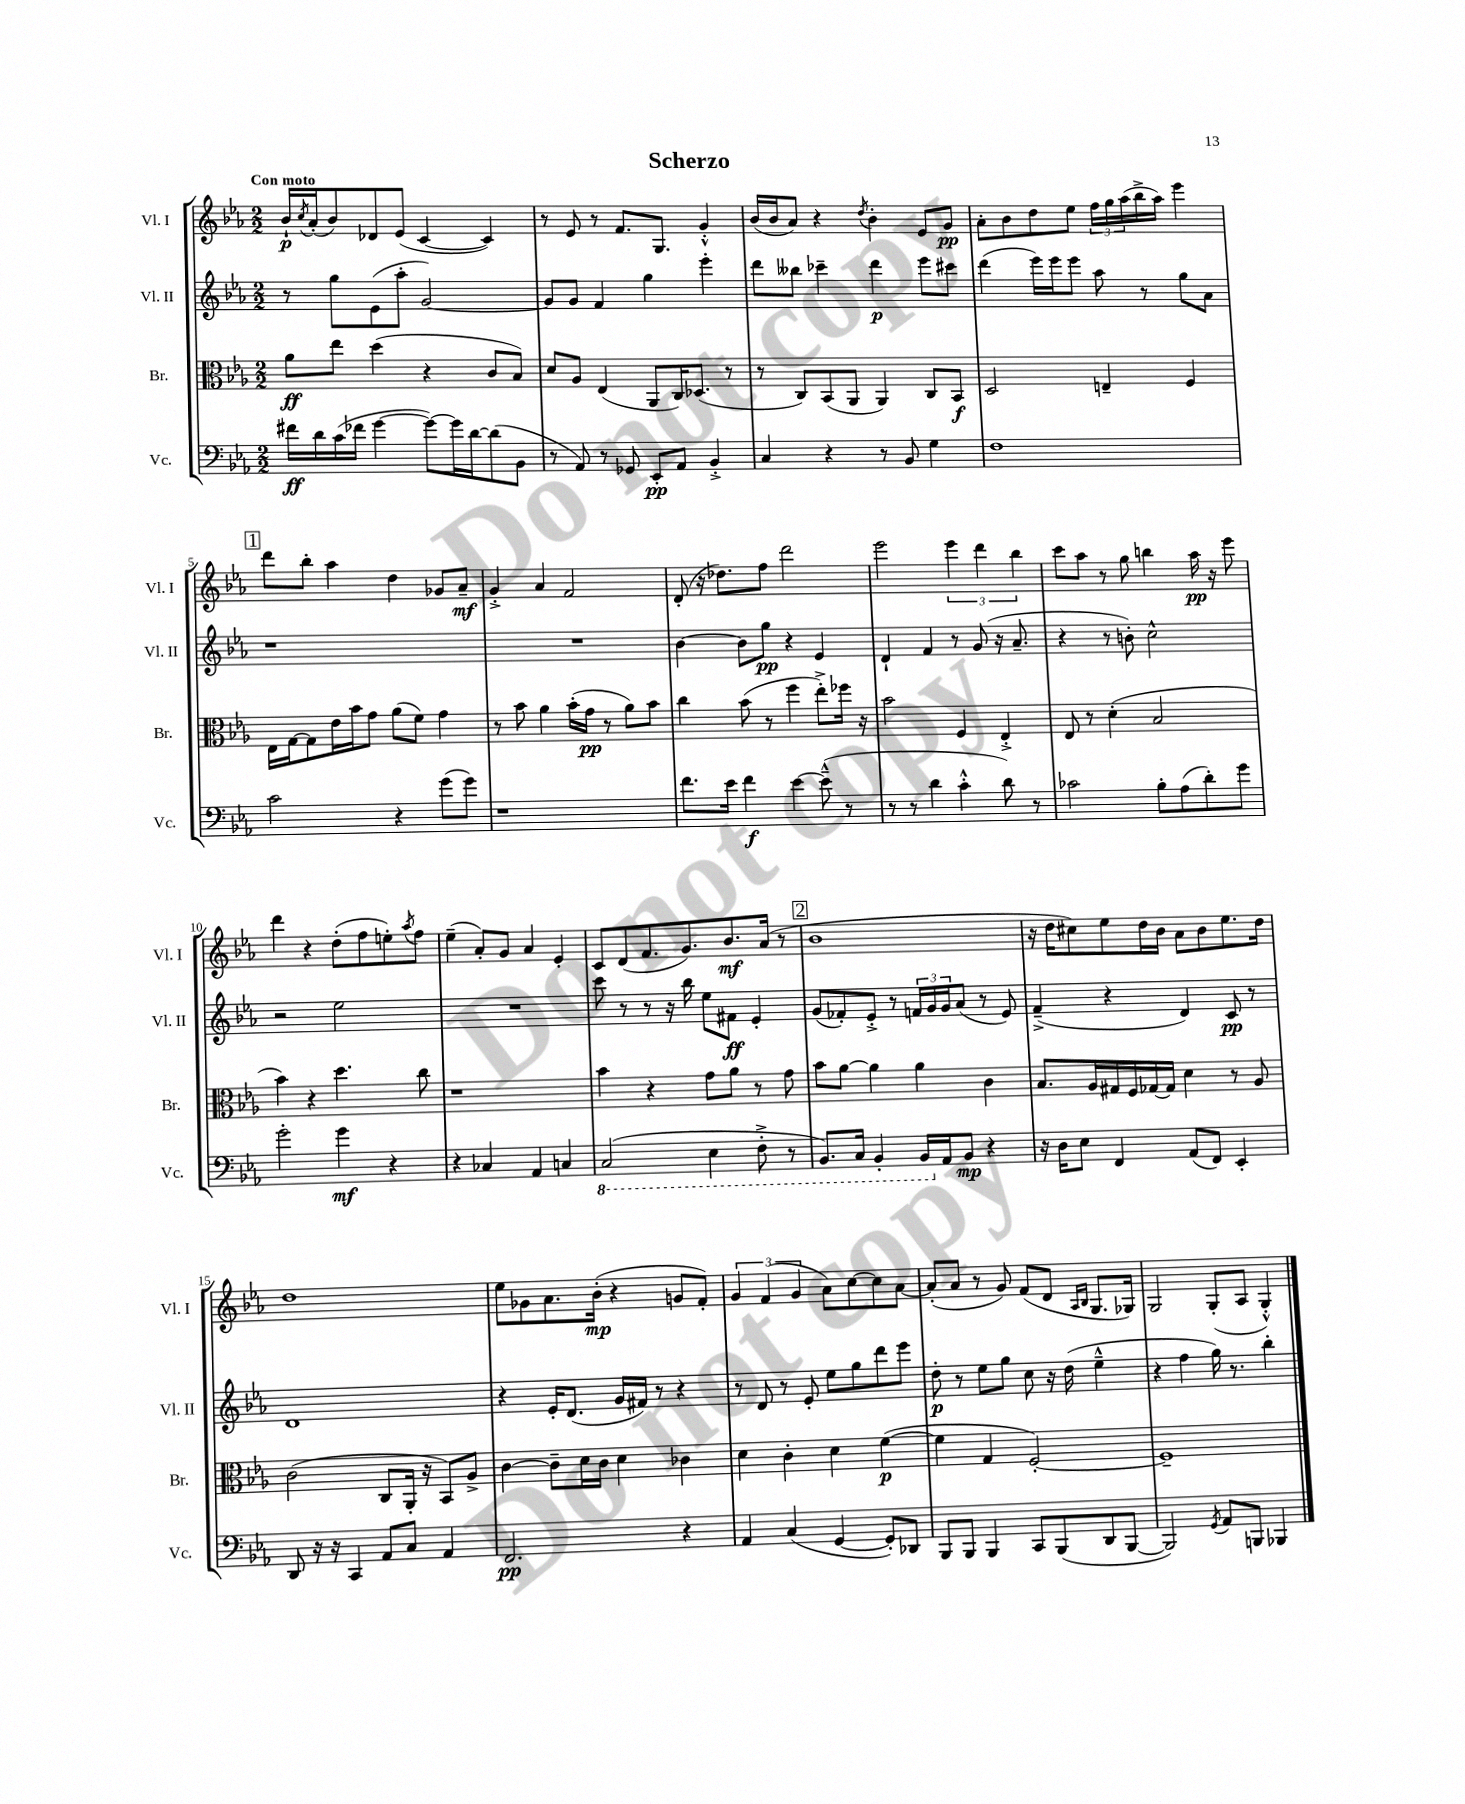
\header { title = "Scherzo" }
<<
\new StaffGroup <<
\new Staff = "s0" \with { instrumentName = "Vl. I" shortInstrumentName = "Vl. I" } {
    \clef treble \key ees \major \numericTimeSignature \time 2/2 \tempo "Con moto"
    bes'16-!\p \acciaccatura { c''8 } aes'16-.( bes'8) des'8 ees'8( c'4~ c'4) |
    r8 ees'8 r8 f'8. g8. g'4-.-^ |
    bes'16( bes'16 aes'8) r4 \acciaccatura { d''8 } bes'4-. ees'8 g'8\pp |
    aes'8-. bes'8 d''8 ees''8 \tuplet 3/2 { f''16 g''16 aes''16( } bes''16-> aes''16) ees'''4 |
    \mark \markup { \box "1" } d'''8 bes''8-. aes''4 d''4 ges'8 aes'8--\mf |
    g'4-.-> aes'4 f'2 |
    d'8-.( r16 des''8.) f''8 d'''2 |
    ees'''2 \tuplet 3/2 { ees'''4 d'''4 bes''4 } |
    c'''8 aes''8 r8 g''8 b''4 aes''16\pp r16 ees'''8 |
    d'''4 r4 d''8-.( f''8 e''8-.) \acciaccatura { aes''8 } f''8 |
    ees''4--( aes'8-.) g'8 aes'4 ees'4-. |
    c'8 d'8( f'8. g'8.) bes'8.\mf aes'16( r8 |
    \mark \markup { \box "2" } bes'1 |
    r16 d''16 cis''8) ees''8 d''16 bes'16 aes'8 bes'8 ees''8. d''16 |
    d''1 |
    ees''8 ges'8 aes'8. bes'16-.\mp( r4 g'8 f'8-.) |
    \tuplet 3/2 { g'4 f'4( g'4 } aes'8) c''8~ c''8 aes'8~ |
    aes'8-.( aes'8 r8 g'8) f'8( d'8 \grace { aes16 bes16 } g8. ges16) |
    g2 g8-.( aes8 g4-.-^) \bar "|." |
}
\new Staff = "s1" \with { instrumentName = "Vl. II" shortInstrumentName = "Vl. II" } {
    \clef treble \key ees \major \numericTimeSignature \time 2/2
    r8 g''8 ees'8( aes''8-. g'2~) |
    g'8 g'8 f'4 g''4 ees'''4-. |
    d'''8 beses''8 ces'''4-- d'''4\p ees'''8 cis'''8 |
    d'''4( ees'''16) ees'''16 ees'''8 aes''8 r8 g''8 aes'8 |
    \mark \markup { \box "1" } r1 |
    R1 |
    bes'4~ bes'8 g''8\pp r4 ees'4 |
    d'4-! f'4 r8 g'8( r16 aes'8.-- |
    r4 r8 b'8-.) c''2-^ |
    r2 ees''2 |
    R1 |
    c'''8 r8 r8 r16 bes''16 ees''8 fis'8\ff ees'4-. |
    \mark \markup { \box "2" } g'8( fes'8-.) ees'8-.-> r8 \tuplet 3/2 { f'16 g'16 g'16 } aes'8( r8 ees'8) |
    f'4--->( r4 d'4) c'8\pp r8 |
    d'1 |
    r4 ees'16-. d'8.( g'16 fis'16) r8 r4 |
    r8 d'8 r8 ees'8-. ees''8 g''8 d'''8 ees'''8 |
    d''8-.\p r8 ees''8 g''8 c''8 r16 d''16( ees''4---^ |
    r4 f''4 g''16) r8. bes''4-. \bar "|." |
}
\new Staff = "s2" \with { instrumentName = "Br." shortInstrumentName = "Br." } {
    \clef alto \key ees \major \numericTimeSignature \time 2/2
    aes'8\ff ees''8 d''4( r4 c'8 bes8) |
    d'8 aes8 ees4( aes,8 c16) des8.( r8 |
    r8 c8) bes,8( aes,8 aes,4) c8 bes,8\f |
    d2 e4-- f4 |
    \mark \markup { \box "1" } ees16 g16~ g8 ees'16 bes'16 g'8 aes'8( f'8) g'4 |
    r8 bes'8 aes'4 bes'16-.( g'16\pp r8 aes'8) bes'8 |
    c''4 bes'8( r8 f''4 ees''8-.->) fes''16 r16 |
    bes'2 f4 ees4-.-> |
    ees8 r8 d'4-.( bes2 |
    bes'4) r4 d''4. c''8 |
    r1 |
    bes'4 r4 g'8 aes'8 r8 g'8 |
    \mark \markup { \box "2" } bes'8 aes'8~ aes'4 aes'4 c'4 |
    bes8. aes16 gis16 f16 ges16~ ges16 d'4 r8 aes8 |
    c'2( c8 aes,16-. r16 bes,8) aes8-> |
    c'4~ c'8-- d'16 c'16 d'4 ces'4 |
    d'4 c'4-. d'4 f'4~\p( |
    f'4 g4 f2~-.) |
    f1-- \bar "|." |
}
\new Staff = "s3" \with { instrumentName = "Vc." shortInstrumentName = "Vc." } {
    \clef bass \key ees \major \numericTimeSignature \time 2/2
    fis'16\ff d'16 c'16( fes'16 g'4~ g'8~) g'16 d'16~ d'8( bes,8 |
    r8 aes,8) r8 ges,8 ees,8-.\pp aes,8 bes,4-.-> |
    c4 r4 r8 bes,8 g4 |
    f1 |
    \mark \markup { \box "1" } c'2 r4 g'8( g'8) |
    r1 |
    f'8. ees'16 f'4\f ees'4~ ees'8---^( r8 |
    r8 r8 d'4 c'4-.-^ d'8) r8 |
    ces'2 bes8-. aes8( d'8-.) g'8 |
    g'2-. g'4\mf r4 |
    r4 ces4 aes,4 c4 |
    \ottava #-1 c,2( ees,4 f,8-.-> r8 |
    \mark \markup { \box "2" } bes,,8.) c,16 bes,,4-. bes,,16 \ottava #0 aes,16 bes,8\mp r4 |
    r16 d16 ees8 f,4 aes,8( f,8) ees,4-. |
    d,8 r16 r16 c,4 aes,8 c8 aes,4 |
    f,2.\pp r4 |
    aes,4 c4( g,4~ g,8-.) des,8 |
    bes,,8 bes,,8 bes,,4 c,8 bes,,8( d,8 bes,,8~ |
    bes,,2) \acciaccatura { g,8 } aes,8 b,,8 bes,,4 \bar "|." |
}
>>
>>
